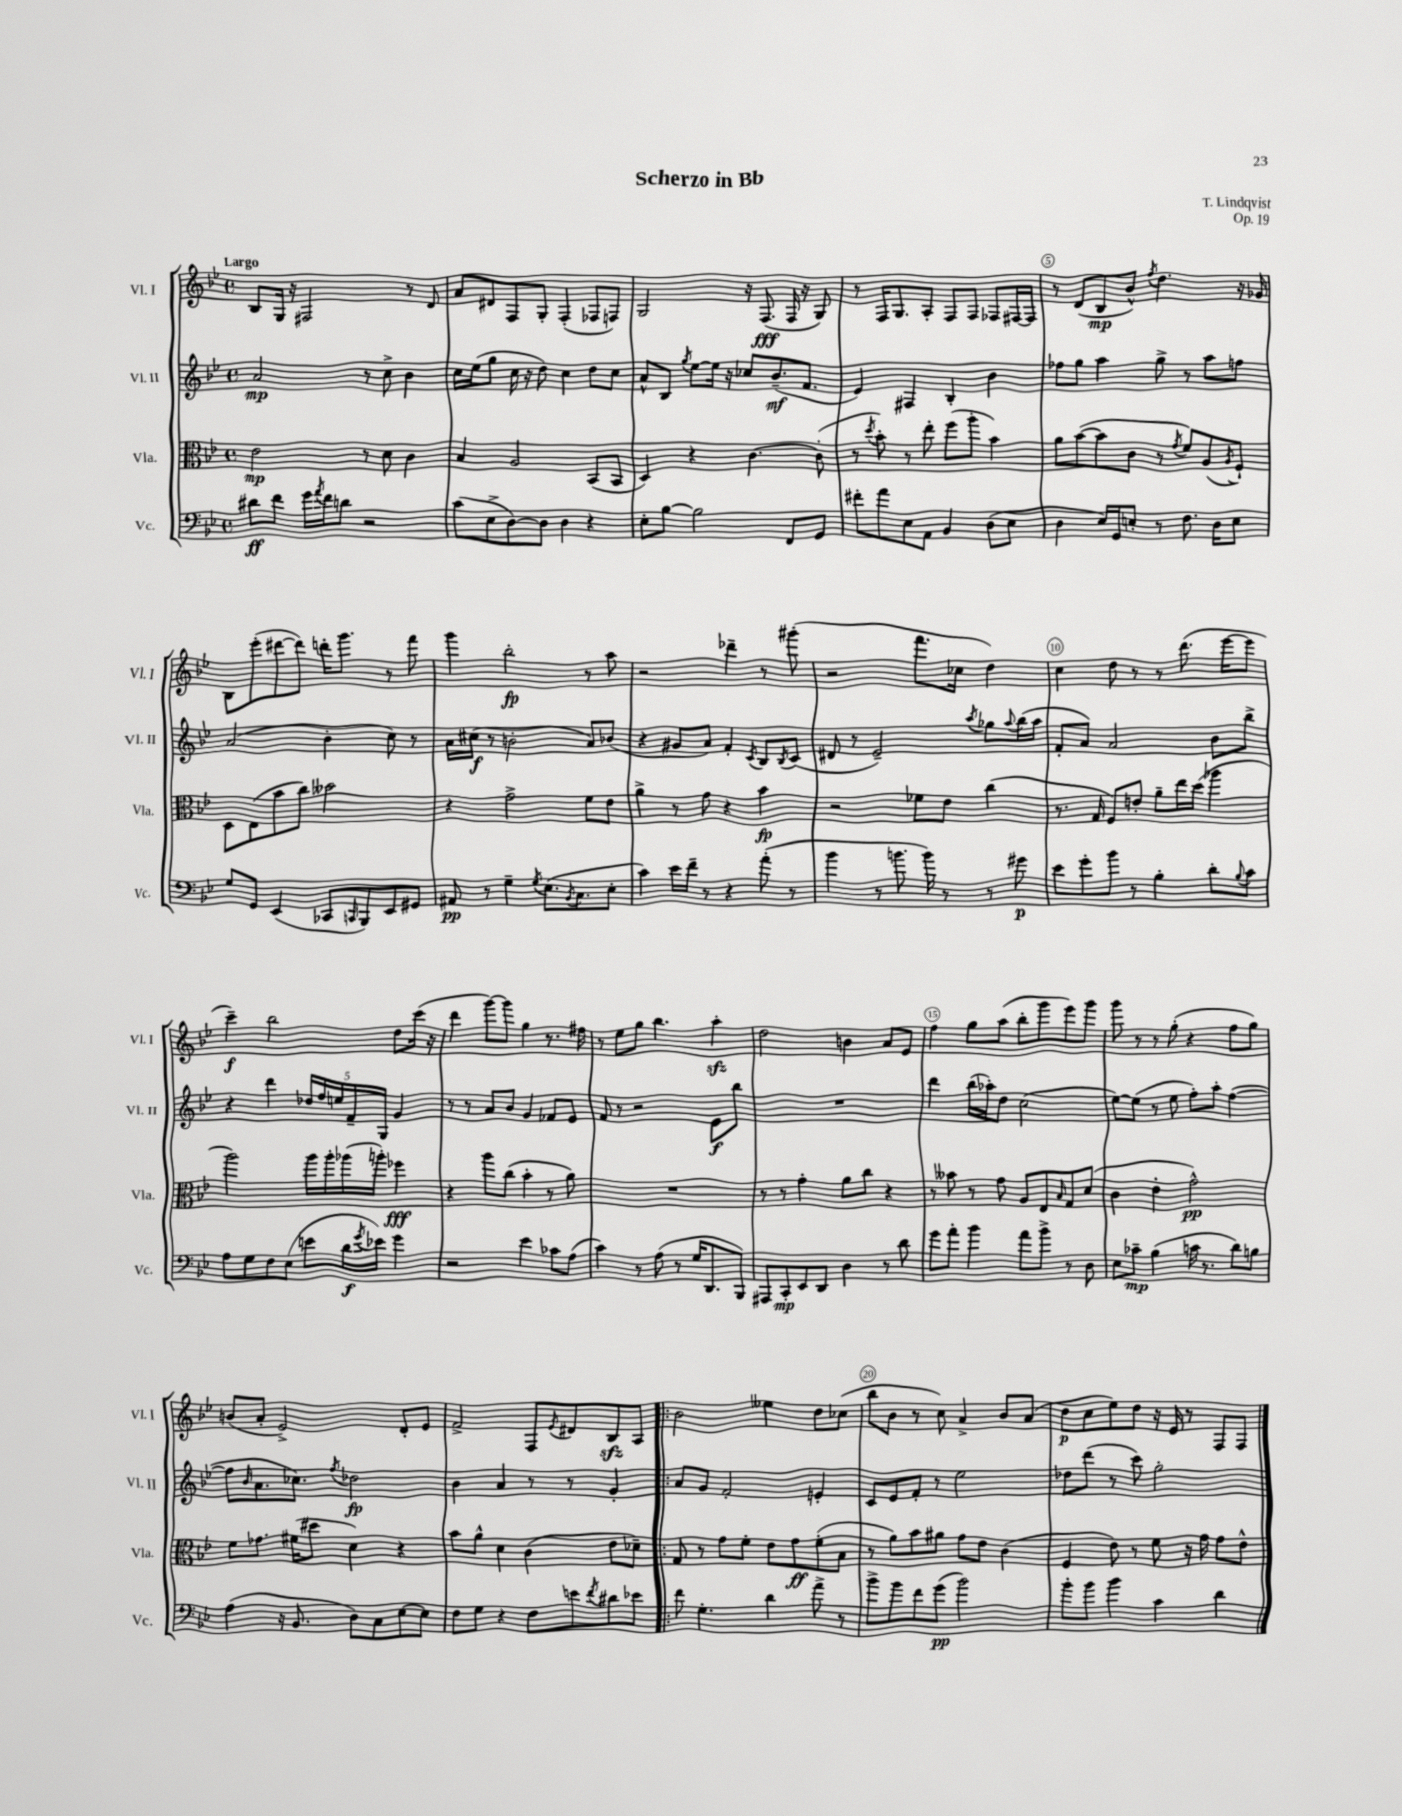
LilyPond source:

\header { title = "Scherzo in Bb" composer = "T. Lindqvist" opus = "Op. 19" }
<<
\new StaffGroup <<
\new Staff = "s0" \with { instrumentName = "Vl. I" shortInstrumentName = "Vl. I" } {
    \clef treble \key bes \major \defaultTimeSignature \time 4/4 \tempo "Largo"
    bes8 g16 r16 fis2 r8 d'8 |
    a'8 dis'8 f8 g8-. f4-.( fes8 f8) |
    g2 r16 f8.\fff( f16 r16 g8) |
    r8 f16 g8. a8-. f8 f8 fes8 fis16~ fis16 |
    r8 d'8( bes8\mp bes'8-^) \acciaccatura { f''8 } d''4. r16 ges'16 |
    bes8 ees'''8-.( dis'''8~ dis'''8) d'''16-. g'''8. r8 f'''8 |
    g'''4 bes''2-.\fp r8 a''8 |
    r2 des'''4-- r8 gis'''8-.( |
    r2 f'''8. ces''16 d''4) |
    c''4 d''8 r8 r8 d'''8.( ees'''16~ ees'''8 |
    c'''4--\f) bes''2 d''8 c'''16( r16 |
    d'''4 g'''8~) g'''8 g''4 r8. fis''16 |
    r8 ees''8 g''8 bes''4. a''4-.\sfz |
    d''2 b'4 a'8 ees'8 |
    f''4 g''8 a''8( bes''8-. g'''8 ees'''8) g'''8 |
    g'''8 r8 r8 g''8-.( r4 f''8 g''8) |
    b'8( a'8-. ees'2->) d'8-. ees'8 |
    f'2-> f8 \acciaccatura { ees'8 } dis'8 bes8\sfz a8 |
    \bar ".|:" bes'2 eeses''4 d''8 ces''8( |
    bes''8 bes'8 r8 c''8) a'4-> bes'8 a'8( |
    d''8\p c''8 ees''8) d''8 r16 ees'16 r8 f8 f8 \bar "|." |
}
\new Staff = "s1" \with { instrumentName = "Vl. II" shortInstrumentName = "Vl. II" } {
    \clef treble \key bes \major \defaultTimeSignature \time 4/4
    a'2\mp r8 c''8-> bes'4 |
    c''16 ees''16( g''8 c''16 r16 d''8) c''4 d''8 c''8 |
    a'8-^ bes8 \acciaccatura { g''8 } ees''8~ ees''16 r16 ces''8 bes'8.--\mf( f'8. |
    ees'4) fis4 bes4-. bes'4 |
    fes''8 g''8 a''4 g''8-> r8 a''8 f''8 |
    a'2( bes'4-. c''8) r8 |
    a'16 cis''16\f( r8 b'2-. a'8) bes'8( |
    r4 gis'8 a'8) f'4-. \acciaccatura { c'8 } bes8 \acciaccatura { bes8 } c'8( |
    dis'8 r8 ees'2--) \acciaccatura { a''8 } ges''8 \appoggiatura { a''8 } bes''16( a''16 |
    f'8-. a'8) a'2 bes'8 bes''8-> |
    r4 d'''4 \tuplet 5/4 { des''16 f''16 e''16 f'16-- g16 } g'4 |
    r8 r8 a'8 bes'8 g'4 fes'8 ees'8 |
    f'8 r8 r2 ees'8\f bes''8 |
    R1 |
    d'''4 bes''16( aes''16-.) d''8 c''2( |
    ees''8~) ees''8( r8 ees''8 f''8-.) a''8-. f''4~( |
    f''8 \grace { bes'16 } a'8. ces''8.) \acciaccatura { f''8 } des''2\fp |
    bes'4 a'4 r8 r8 g'4-. |
    \bar ".|:" a'8 g'8 f'2-. e'4-. |
    c'8 ees'8 f'8-. r8 ees''2 |
    des''8 d'''8( r8 c'''8) g''2-. \bar "|." |
}
\new Staff = "s2" \with { instrumentName = "Vla." shortInstrumentName = "Vla." } {
    \clef alto \key bes \major \defaultTimeSignature \time 4/4
    ees'2\mp r8 d'8 c'4 |
    bes4 a2 bes,8( bes,8 |
    d4) r4 c'4.~ c'8-.( |
    r8 \acciaccatura { d''8 } bes'8-.) r8 ees''8-. f''8( a''8-. bes'4) |
    a'8 bes'8~( bes'8 c'8 r8 \acciaccatura { g'8 } f'8) a8( \acciaccatura { a8 } f8-!) |
    d8 ees8( bes'8 c''8) beses'2 |
    r4 g'2-> f'8 ees'8 |
    a'4-> r8 g'8 r4 bes'4\fp |
    r2 fes'8 ees'8 c''4( |
    r8. g16 f8) e'8-. a'8-- ees''16 d''16( aes''4 |
    a''2) a''16 a''16-. aes''16( a''16-.) fes''4\fff |
    r4 a''8 c''8( bes'4-. r8 a'8) |
    R1 |
    r8 r8 g'4-. a'8 c''8 r4 |
    r8 beses'8 r8 g'8 a8 ees8 \grace { bes16 } g8 d'8( |
    c'4 ees'4-. g'2-^\pp) |
    f'8 ges'8. fis'16( dis''8 d'4) r4 |
    bes'8 a'8-^ d'4 c'4( ees'8 des'8--) |
    \bar ".|:" g8 r8 g'8 f'8-. ees'8 g'8\ff f'8-.( bes8 |
    r8 a'8) bes'8 ais'8 g'8 ees'8 c'4( |
    f4 ees'8) r8 f'8 r16 g'16 g'8 ees'8-^ \bar "|." |
}
\new Staff = "s3" \with { instrumentName = "Vc." shortInstrumentName = "Vc." } {
    \clef bass \key bes \major \defaultTimeSignature \time 4/4
    dis'8\ff f'8 g'16 \acciaccatura { a'8 } f'16 d'8 r2 |
    c'8( ees8-> d8~) d8 d4 r4 |
    ees8-. bes8~ bes2 f,8 g,8 |
    fis'8-. a'8 ees8 a,8 bes,4 d8( ees8 |
    d4 ees16) g,16 e8-. r8 f8. d16 e8 |
    g8 g,8 ees,4( ces,8 \grace { c,16 } bes,,8) ees,8 gis,8 |
    ais,8\pp r8 g4-- \acciaccatura { g8 } ees8.( \acciaccatura { bes,8 } c8. ees8-. |
    c'4) ees'16 f'16-- r8 r4 a'8-.( r8 |
    bes'4 r8 b'8. b'16) r8 r8 gis'8\p |
    ees'8 g'8-. bes'8 r8 bes4-. d'8-. \appoggiatura { bes8 } c'8 |
    a8 g8 f8 ees8( e'8 d'16\f \acciaccatura { g'8 } ees'16) g'4 |
    r2 ees'4 ces'8 a8( |
    c'4) r8 a8( r8 g16 d,8. bes,,8) |
    ais,,8 c,8-.\mp ees,8 d,8 d4 r8 d'8 |
    g'8 a'8-. bes'4 a'8 bes'8-> r8 d8 |
    ees8 ces'8--\mp bes4( c'16 r8. d'8) b8 |
    a4( r16 bes,8. d8) c8 ees8~ ees8 |
    f8 g8 r4 f8 e'8 \acciaccatura { f'8 } dis'8 ees'8 |
    \bar ".|:" f'8 g4.-. d'4 a'8-> r8 |
    bes'8-> bes'8 f'8 g'8\pp( bes'2) |
    bes'8-. bes'8 bes'4 c'4 d'4 \bar "|." |
}
>>
>>
\layout { \context { \Score \override BarNumber.break-visibility = ##(#f #t #t) barNumberVisibility = #(every-nth-bar-number-visible 5) \override BarNumber.stencil = #(make-stencil-circler 0.1 0.3 ly:text-interface::print) } }
